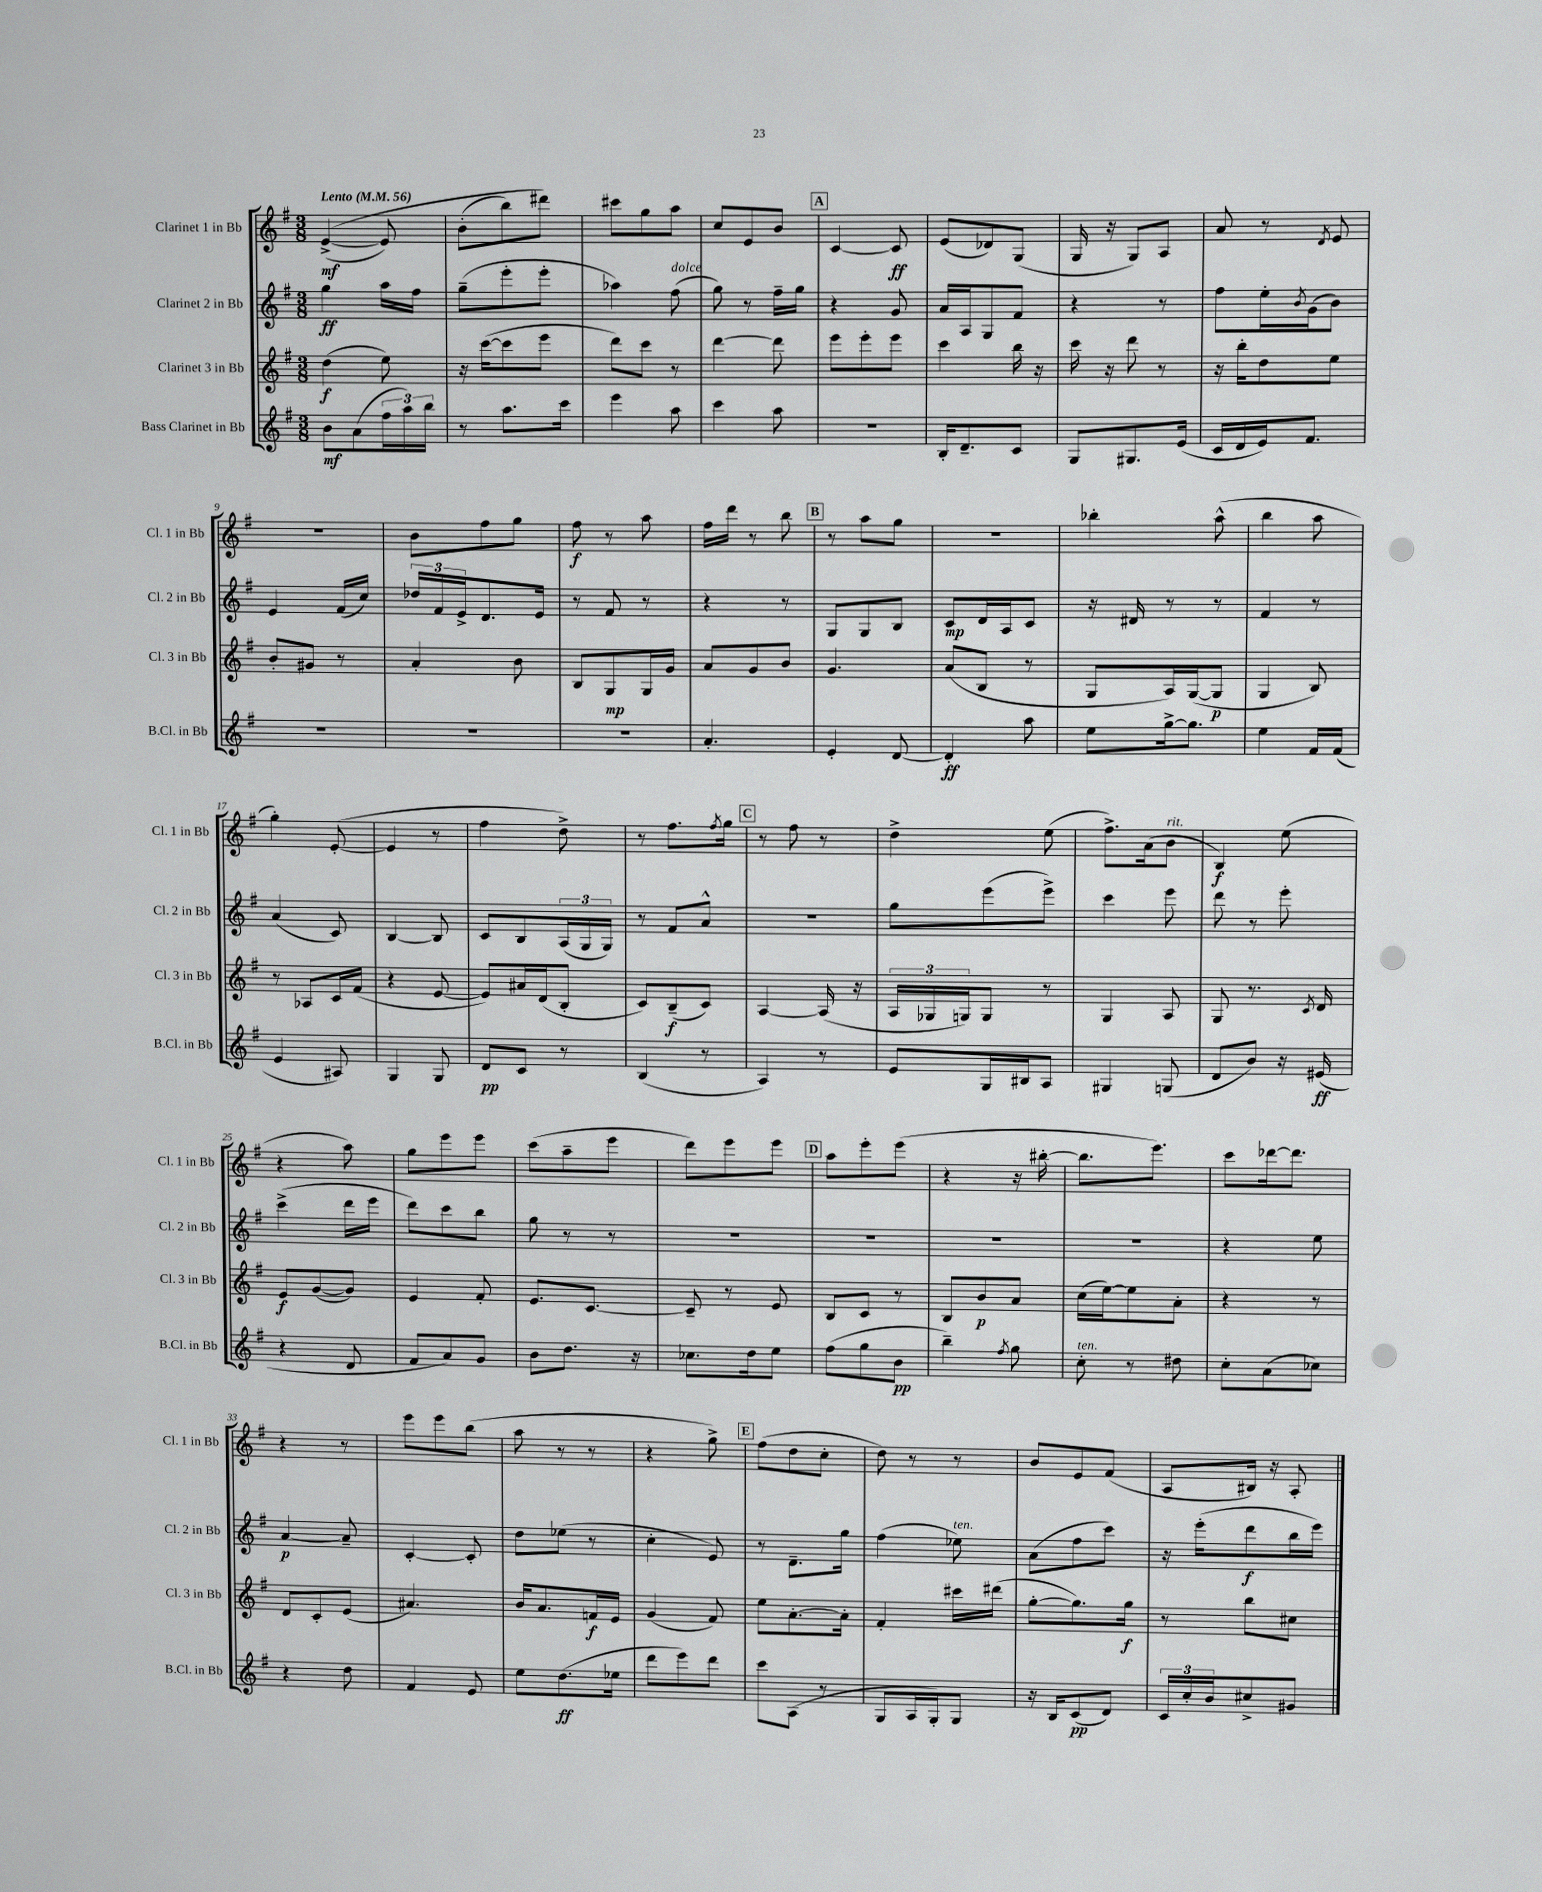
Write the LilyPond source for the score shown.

<<
\new StaffGroup <<
\new Staff = "s0" \with { instrumentName = "Clarinet 1 in Bb" shortInstrumentName = "Cl. 1 in Bb" } {
    \clef treble \key g \major \numericTimeSignature \time 3/8 \tempo "Lento" 4 = 56
    e'4~->\mf(\( e'8) |
    b'8-.( b''8) dis'''8\) |
    cis'''8 g''8 a''8 |
    c''8 e'8 b'8 |
    \mark \markup { \box "A" } c'4~ c'8\ff |
    e'8( des'8) g8( |
    g16 r16 g8) a8 |
    a'8 r8 \acciaccatura { d'8 } e'8 |
    R4. |
    b'8 fis''8 g''8 |
    fis''8\f r8 a''8 |
    fis''16 d'''16 r8 b''8 |
    \mark \markup { \box "B" } r8 a''8 g''8 |
    R4. |
    bes''4-. a''8-^( |
    b''4 a''8 |
    g''4-.) e'8~-.( |
    e'4 r8 |
    fis''4 d''8->) |
    r8 fis''8. \acciaccatura { fis''8 } g''16 |
    \mark \markup { \box "C" } r8 fis''8 r8 |
    d''4-> e''8( |
    fis''8.->) a'16( b'8^\markup { \italic "rit." } |
    b4\f) e''8( |
    r4 a''8) |
    g''8 e'''8 e'''8 |
    c'''8( a''8-- e'''8 |
    d'''8) e'''8 e'''8 |
    \mark \markup { \box "D" } a''8 e'''8-. e'''8( |
    r4 r16 bis''16~-. |
    bis''8. e'''8.) |
    c'''8 des'''16~ des'''8. |
    r4 r8 |
    e'''8 e'''8 b''8( |
    a''8 r8 r8 |
    r4 g''8->) |
    \mark \markup { \box "E" } fis''8( d''8 c''8-. |
    d''8) r8 r8 |
    b'8 e'8 fis'8( |
    a8 bis16) r16 a8-. \bar "|." |
}
\new Staff = "s1" \with { instrumentName = "Clarinet 2 in Bb" shortInstrumentName = "Cl. 2 in Bb" } {
    \clef treble \key g \major \numericTimeSignature \time 3/8
    g''4\ff a''16 fis''16 |
    g''8--( e'''8-. e'''8-. |
    aes''4) fis''8^\markup { \italic "dolce" }( |
    g''8) r8 fis''16-- g''16 |
    \mark \markup { \box "A" } r4 g'8 |
    a'16 a16 g8 fis'8 |
    r4 r8 |
    fis''8 e''16-. \acciaccatura { b'8 } g'16( b'8) |
    e'4 fis'16( c''16) |
    \tuplet 3/2 { des''16 fis'16 e'16-> } d'8. e'16 |
    r8 fis'8 r8 |
    r4 r8 |
    \mark \markup { \box "B" } g8 g8 b8 |
    c'8\mp d'16 a16 c'8 |
    r16 dis'16 r8 r8 |
    fis'4 r8 |
    a'4( c'8) |
    b4~ b8 |
    c'8 b8 \tuplet 3/2 { a16( g16 g16) } |
    r8 fis'8 a'8-^ |
    \mark \markup { \box "C" } R4. |
    g''8 e'''8( e'''8->) |
    c'''4 e'''8 |
    d'''8 r8 e'''8-. |
    c'''4->( d'''16 e'''16 |
    d'''8) c'''8 b''8 |
    g''8 r8 r8 |
    R4. |
    \mark \markup { \box "D" } R4. |
    R4. |
    R4. |
    r4 e''8 |
    a'4~\p a'8-- |
    c'4~-. c'8-. |
    d''8 ees''8( r8 |
    c''4-. e'8) |
    \mark \markup { \box "E" } r8 d'8.-- g''16 |
    fis''4( ees''8^\markup { \italic "ten." }) |
    a'8( fis''8 c'''8) |
    r16 e'''16-.( d'''8\f b''16 e'''16) \bar "|." |
}
\new Staff = "s2" \with { instrumentName = "Clarinet 3 in Bb" shortInstrumentName = "Cl. 3 in Bb" } {
    \clef treble \key g \major \numericTimeSignature \time 3/8
    d''4\f( e''8) |
    r16 c'''16~( c'''8 e'''8 |
    d'''8) c'''8 r8 |
    d'''4~ d'''8 |
    \mark \markup { \box "A" } e'''8 e'''8-. e'''8 |
    c'''4 b''16 r16 |
    c'''16 r16 d'''8 r8 |
    r16 b''16-. d''8 e''8 |
    b'8-. gis'8 r8 |
    a'4-. b'8 |
    b8 g8\mp g16 g'16 |
    a'8 g'8 b'8 |
    \mark \markup { \box "B" } g'4. |
    a'8( b8 r8 |
    g8 a16) g16~( g8\p |
    g4 b8) |
    r8 aes8 c'16 fis'16( |
    r4 e'8~ |
    e'8) ais'16 d'16( b8-. |
    c'8) b8--\f( c'8) |
    \mark \markup { \box "C" } a4~ a16( r16 |
    \tuplet 3/2 { a16 ges16 g16) } g8 r8 |
    g4 a8 |
    g8 r8. \acciaccatura { c'8 } d'16 |
    e'8\f g'8~( g'8) |
    e'4 fis'8-. |
    e'8. c'8.~ |
    c'8-- r8 e'8 |
    \mark \markup { \box "D" } b8 c'8 r8 |
    b8 b'8\p a'8 |
    c''16( e''16~) e''8 a'8-. |
    r4 r8 |
    d'8 c'8-. e'8( |
    ais'4.) |
    b'16 a'8. f'16\f e'16 |
    g'4( fis'8) |
    \mark \markup { \box "E" } e''8 a'8.~-. a'16-. |
    fis'4-. cis'''16 dis'''16( |
    g''8~-. g''8.) g''16\f |
    r8 b''8 cis''8 \bar "|." |
}
\new Staff = "s3" \with { instrumentName = "Bass Clarinet in Bb" shortInstrumentName = "B.Cl. in Bb" } {
    \clef treble \key g \major \numericTimeSignature \time 3/8
    b'8\mf a'8( \tuplet 3/2 { fis''16 a''16) b''16 } |
    r8 a''8. c'''16 |
    e'''4 a''8 |
    c'''4 a''8 |
    \mark \markup { \box "A" } R4. |
    b16-. d'8.-- c'8 |
    g8 gis8. e'16( |
    c'16 d'16 e'16) fis'8. |
    R4. |
    R4. |
    R4. |
    a'4.-. |
    \mark \markup { \box "B" } e'4-. d'8~ |
    d'4-.\ff a''8 |
    e''8 g''16~-> g''8. |
    e''4 fis'16 fis'16( |
    e'4 ais8) |
    g4 g8 |
    d'8\pp c'8 r8 |
    b4( r8 |
    \mark \markup { \box "C" } a4) r8 |
    e'8 g16 bis16 a8 |
    gis4 g8( |
    d'8 b'8) r16 eis'16\ff( |
    r4 d'8 |
    fis'8 a'8) g'8 |
    b'8 d''8. r16 |
    ces''8. d''16 e''8 |
    \mark \markup { \box "D" } fis''8( g''8 b'8\pp |
    b''4--) \acciaccatura { fis''8 } g''8 |
    c''8-.^\markup { \italic "ten." } r8 dis''8 |
    c''8-. a'8( ces''8) |
    r4 d''8 |
    fis'4 e'8 |
    e''8 d''8.\ff( ees''16 |
    d'''8 e'''8) d'''8 |
    \mark \markup { \box "E" } c'''8 a8( r8 |
    g8 a16 g16-.) g8 |
    r16 b16 c'8\pp( d'8) |
    \tuplet 3/2 { c'16 c''16-. b'16 } cis''8-> gis'8 \bar "|." |
}
>>
>>
